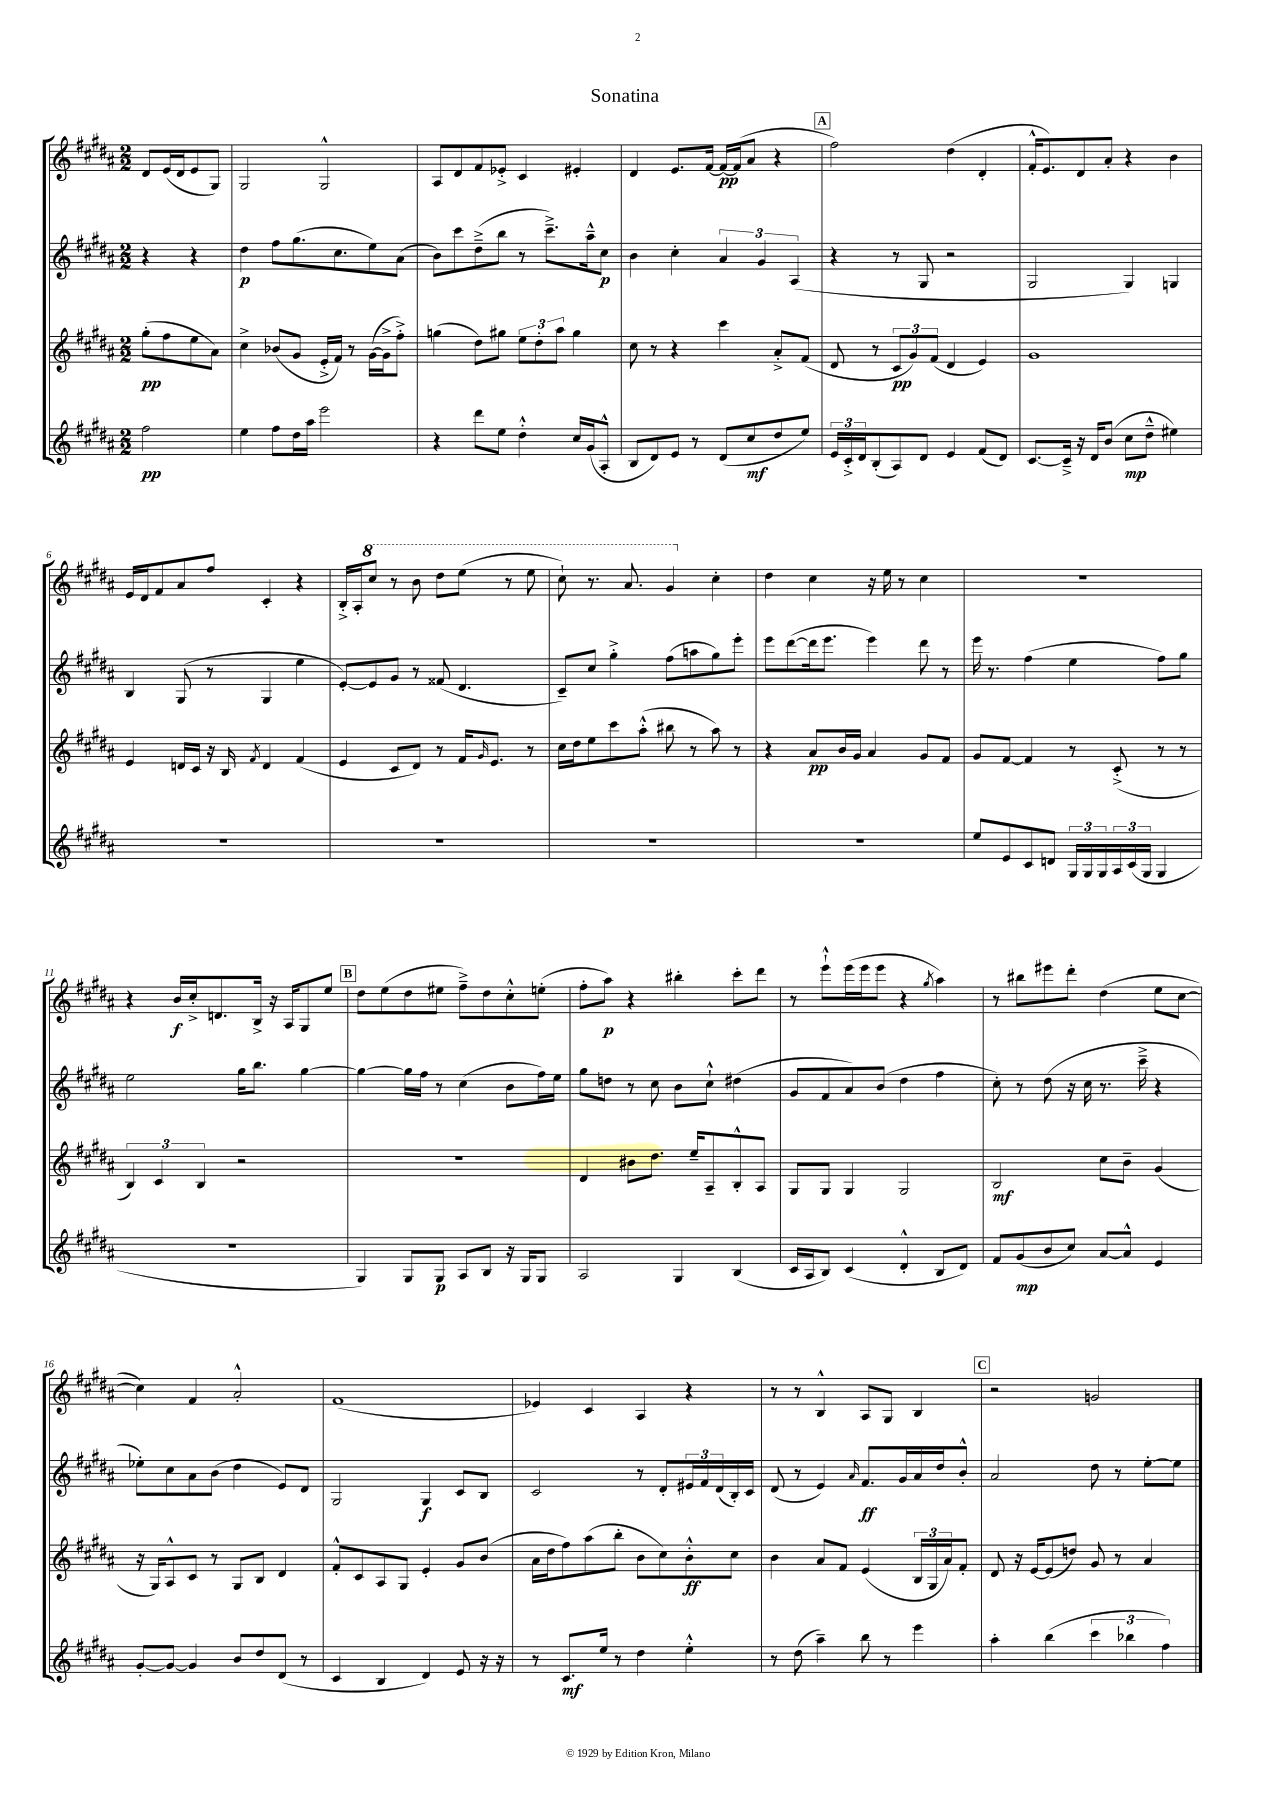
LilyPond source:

\header { title = "Sonatina" }
<<
\new StaffGroup <<
\new Staff = "s0" {
    \clef treble \key b \major \numericTimeSignature \time 2/2 \partial 2
    dis'8 e'16( dis'16 e'8 gis8) |
    gis2 gis2-^ |
    ais8 dis'8 fis'8 ees'8-.-> cis'4 eis'4-. |
    dis'4 e'8. fis'16~ fis'16~\pp fis'16( ais'8 r4 |
    \mark \markup { \box "A" } fis''2) dis''4( dis'4-. |
    fis'16-.-^ e'8.) dis'8 ais'8-. r4 b'4 |
    e'16 dis'16 fis'8 ais'8 fis''8 cis'4-. r4 |
    b16-.-> ais16-. \ottava #1 cis'''8 r8 b''8 dis'''8 e'''8( r8 e'''8 |
    cis'''8-!) r8. ais''8. gis''4 \ottava #0 cis''4-. |
    dis''4 cis''4 r16 e''16 r8 cis''4 |
    r1 |
    r4 b'16\f cis''16-.-> d'8. b16-> r16 ais16 gis8 e''8 |
    \mark \markup { \box "B" } dis''8 e''8( dis''8 eis''8 fis''8--->) dis''8 cis''8-.-^ e''8-.( |
    fis''8-. ais''8\p) r4 bis''4-. cis'''8-. dis'''8 |
    r8 e'''8-!-^ e'''16( e'''16 e'''8 r4 \acciaccatura { gis''8 } ais''4) |
    r8 bis''8 eis'''8 dis'''8-. dis''4( e''8 cis''8~ |
    cis''4) fis'4 ais'2-.-^ |
    fis'1( |
    ees'4) cis'4 ais4 r4 |
    r8 r8 b4-^ ais8 gis8 b4 |
    \mark \markup { \box "C" } r2 g'2 \bar "|." |
}
\new Staff = "s1" {
    \clef treble \key b \major \numericTimeSignature \time 2/2 \partial 2
    r4 r4 |
    dis''4\p fis''8 gis''8.( cis''8. e''8) ais'8( |
    b'8) cis'''8 dis''8--->( b''8 r8 cis'''8.--->) ais''16---^ cis''8\p |
    b'4 cis''4-. \tuplet 3/2 { ais'4 gis'4 ais4( } |
    \mark \markup { \box "A" } r4 r8 gis8 r2 |
    gis2 gis4) g4 |
    b4 gis8( r8 gis4 e''4 |
    e'8~-.) e'8 gis'8 r8 fisis'8( dis'4. |
    cis'8--) cis''8 gis''4-.-> fis''8( a''8 gis''8) e'''8-. |
    e'''8 dis'''8~( dis'''16 e'''8. e'''4) dis'''8 r8 |
    e'''16 r8. fis''4( e''4 fis''8) gis''8 |
    e''2 gis''16 b''8. gis''4~ |
    \mark \markup { \box "B" } gis''4~ gis''16 fis''16 r8 cis''4( b'8 fis''16) e''16 |
    gis''8 d''8 r8 cis''8 b'8 cis''8-!-^ dis''4( |
    gis'8 fis'8 ais'8) b'8( dis''4 fis''4 |
    cis''8-.) r8 dis''8( r16 cis''16 r8. cis'''16---> r4 |
    ees''8-.) cis''8 ais'8 b'8( dis''4 e'8) dis'8 |
    gis2 gis4\f cis'8 b8 |
    cis'2 r8 dis'8-. \tuplet 3/2 { eis'16 fis'16 dis'16( } b16-.) cis'16 |
    dis'8( r8 e'4) \grace { ais'16 } fis'8.\ff gis'16 ais'16 dis''16 b'8-.-^ |
    \mark \markup { \box "C" } ais'2 dis''8 r8 e''8~-. e''8 \bar "|." |
}
\new Staff = "s2" {
    \clef treble \key b \major \numericTimeSignature \time 2/2 \partial 2
    gis''8-.\pp( fis''8 e''8 ais'8) |
    cis''4-> bes'8( gis'8 e'16-.-> fis'16) r8 gis'16~( gis'16-> fis''8-.->) |
    g''4( dis''8) gis''8 \tuplet 3/2 { e''8 dis''8-. ais''8 } gis''4 |
    cis''8 r8 r4 cis'''4 ais'8-.-> fis'8( |
    \mark \markup { \box "A" } dis'8 r8 \tuplet 3/2 { cis'8\pp gis'8) fis'8( } dis'4 e'4) |
    gis'1 |
    e'4 d'16 cis'16 r16 b16 \acciaccatura { fis'8 } d'4 fis'4( |
    e'4 cis'8 dis'8) r8 fis'16 \grace { gis'16 } e'8. r8 |
    cis''16 dis''16 e''8 cis'''8 ais''8-.-^( bis''8 r8 ais''8) r8 |
    r4 ais'8\pp b'16 gis'16 ais'4 gis'8 fis'8 |
    gis'8 fis'8~ fis'4 r8 cis'8-.->( r8 r8 |
    \tuplet 3/2 { b4) cis'4 b4 } r2 |
    \mark \markup { \box "B" } R1 |
    dis'4 bis'8 dis''8. e''16-- ais8-- b8-.-^ ais8 |
    gis8 gis8 gis4 gis2 |
    b2\mf cis''8 b'8-- gis'4( |
    r16 gis16) ais8-^ cis'8 r8 gis8 b8 dis'4 |
    fis'8-.-^ cis'8 ais8 gis8 e'4-. gis'8 b'8( |
    ais'16 dis''16 fis''8) ais''8( b''8-. b'8 cis''8) b'8-.-^\ff cis''8 |
    b'4 ais'8 fis'8 e'4( \tuplet 3/2 { b16 gis16 ais'16) } fis'8-. |
    \mark \markup { \box "C" } dis'8 r16 e'16~ e'8( d''8) gis'8 r8 ais'4 \bar "|." |
}
\new Staff = "s3" {
    \clef treble \key b \major \numericTimeSignature \time 2/2 \partial 2
    fis''2\pp |
    e''4 fis''8 dis''16 ais''16 e'''2 |
    r4 dis'''8 e''8 dis''4-.-^ cis''16 gis'16( ais8-.-^ |
    b8 dis'8) e'8 r8 dis'8( cis''8\mf dis''8 e''8) |
    \mark \markup { \box "A" } \tuplet 3/2 { e'16 cis'16-.-> dis'16 } b8-.( ais8) dis'8 e'4 fis'8( dis'8) |
    cis'8.~ cis'16---> r16 dis'16 b'8( cis''8\mp dis''8---^ eis''4) |
    R1 |
    R1 |
    R1 |
    R1 |
    e''8 e'8 cis'8 d'8 \tuplet 3/2 { gis16 gis16 gis16 } \tuplet 3/2 { ais16 cis'16( gis16 } gis4 |
    r1 |
    \mark \markup { \box "B" } gis4) gis8 gis8\p ais8 b8 r16 gis16 gis8 |
    ais2 gis4 b4( |
    cis'16 ais16 b8) cis'4( dis'4-.-^ b8 dis'8) |
    fis'8 gis'8\mp( b'8 cis''8) ais'8~ ais'8-^ e'4 |
    gis'8~-. gis'8~ gis'4 b'8 dis''8 dis'8( r8 |
    cis'4 b4 dis'4) e'8 r16 r16 |
    r8 cis'8.\mf e''16 r8 dis''4 e''4-.-^ |
    r8 dis''8( ais''4--) b''8 r8 e'''4 |
    \mark \markup { \box "C" } ais''4-. b''4( \tuplet 3/2 { cis'''4 bes''4 fis''4) } \bar "|." |
}
>>
>>
